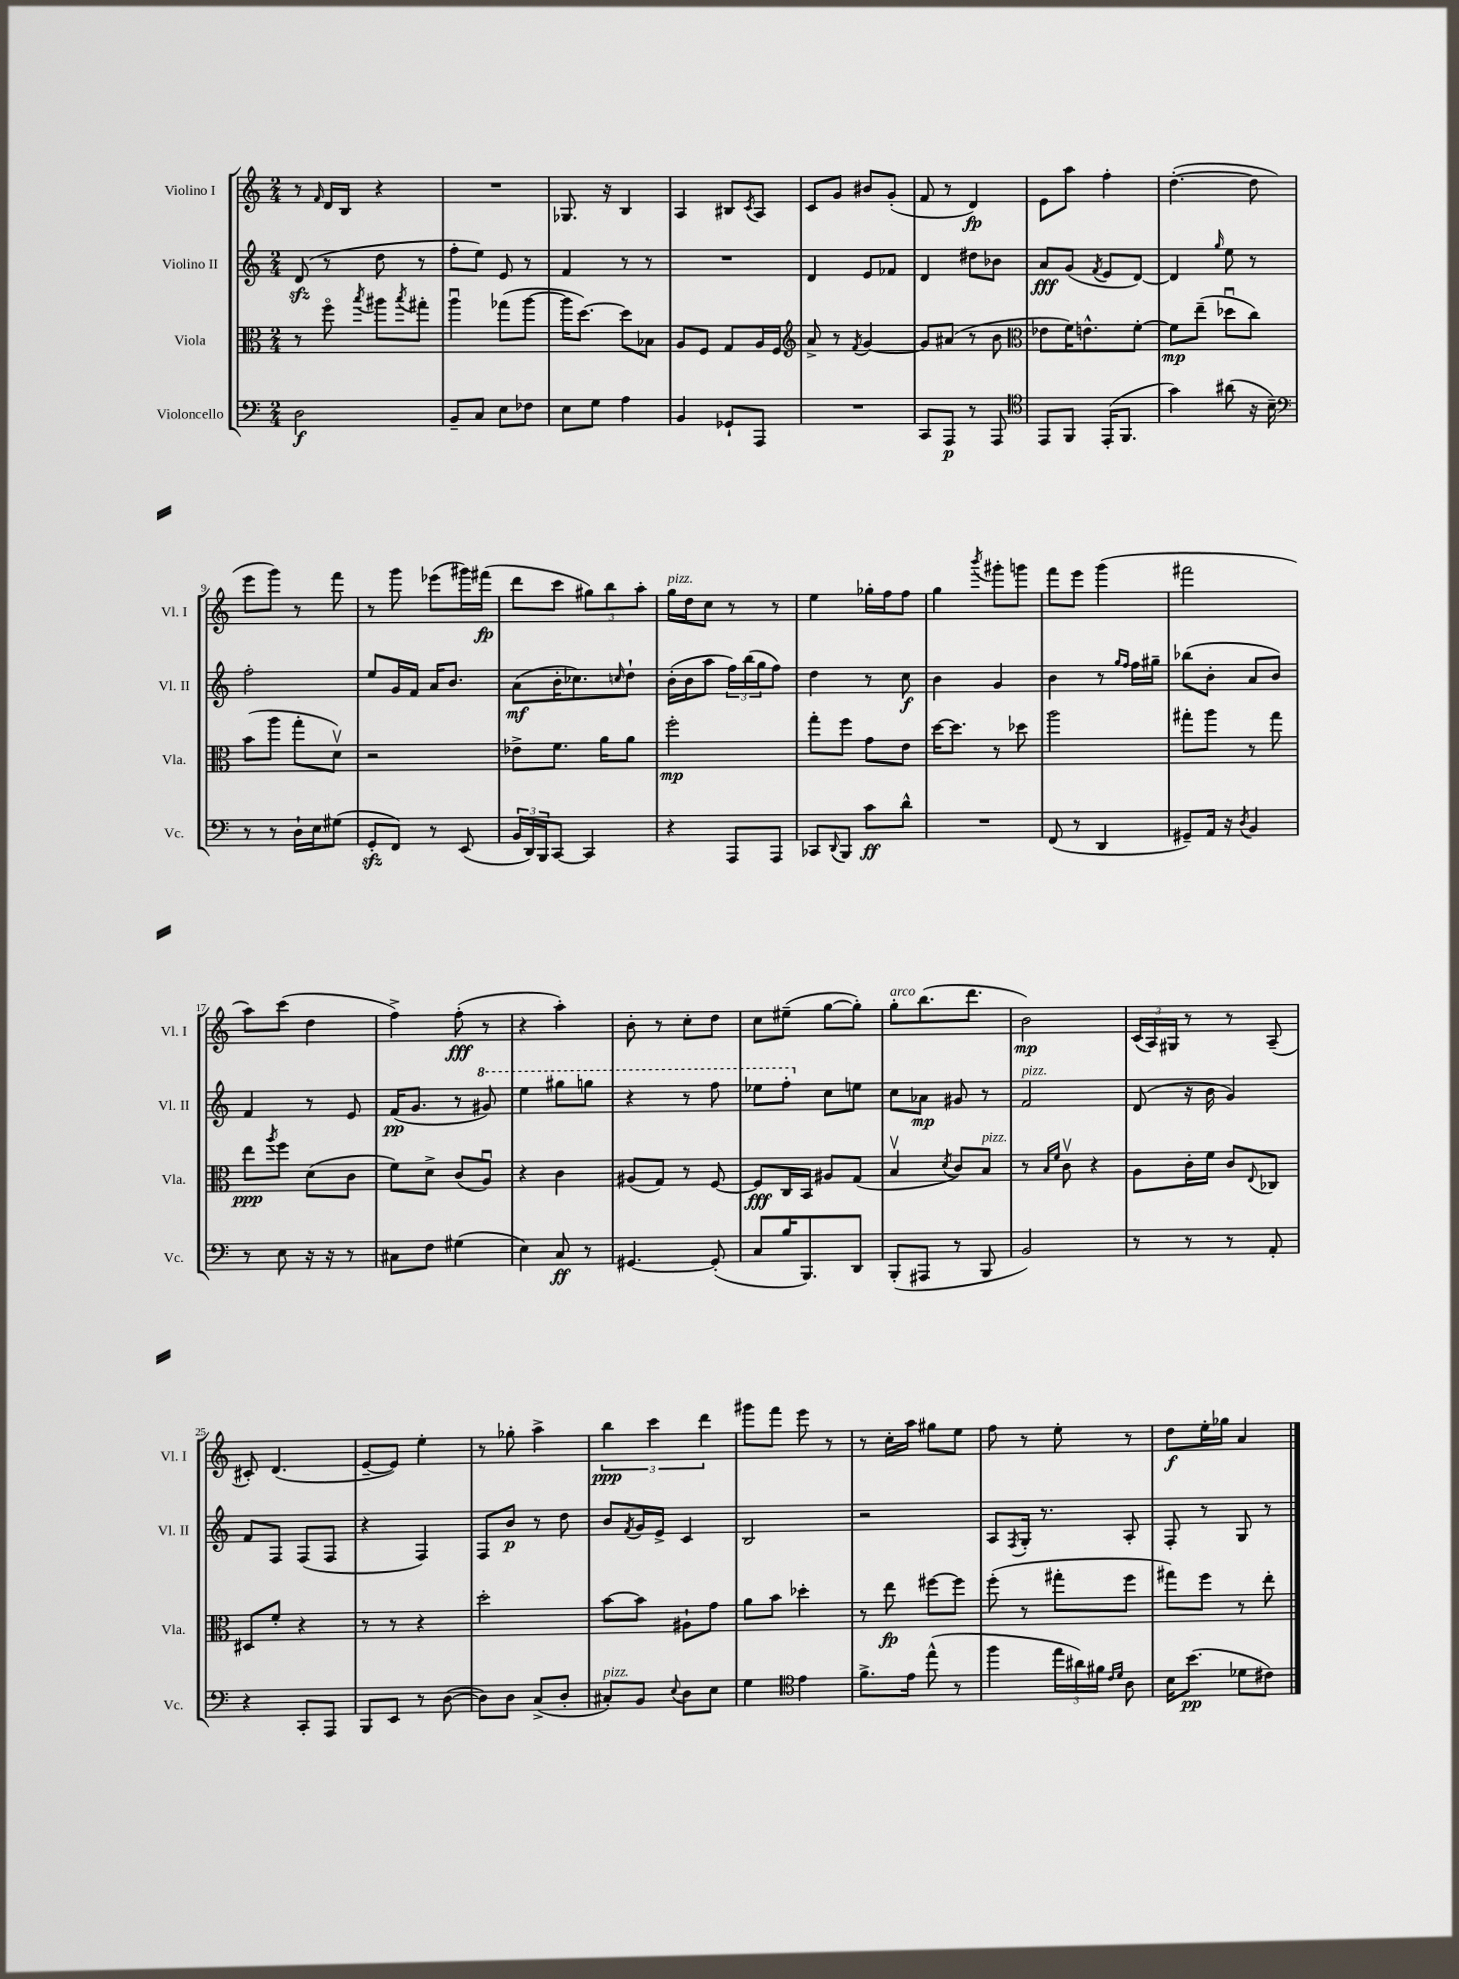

**kern	**dynam	**kern	**dynam	**kern	**dynam	**kern	**dynam
*part4	*part4	*part3	*part3	*part2	*part2	*part1	*part1
*staff4	*staff4	*staff3	*staff3	*staff2	*staff2	*staff1	*staff1
*I"Violoncello	*	*I"Viola	*	*I"Violino II	*	*I"Violino I	*
*I'Vc.	*	*I'Vla.	*	*I'Vl. II	*	*I'Vl. I	*
*clefF4	*	*clefC3	*	*clefG2	*	*clefG2	*
*k[]	*	*k[]	*	*k[]	*	*k[]	*
*M2/4	*	*M2/4	*	*M2/4	*	*M2/4	*
=1	=1	=1	=1	=1	=1	=1	=1
2D\	f	8r	.	(8dzz/	.	8r	.
.	.	.	.	.	.	16qqf/	.
.	.	8ff\	.	8r	.	16d/LL	.
.	.	.	.	.	.	16B/JJ	.
.	.	8qbb/	.	.	.	.	.
.	.	8aa#X\L	.	8dd\	.	4r	.
.	.	8qbb/	.	.	.	.	.
.	.	8gg#X'\J	.	8r	.	.	.
=2	=2	=2	=2	=2	=2	=2	=2
8BB~/L	.	4aau\	.	8ff'\L	.	2r	.
8C/J	.	.	.	8ee\J)	.	.	.
8E\L	.	(8gg-X\L	.	8e/	.	.	.
8F-X\J	.	[8aa\J	.	8r	.	.	.
=3	=3	=3	=3	=3	=3	=3	=3
8E\L	.	16aa\KL]	.	4f/	.	8.G-X/	.
.	.	[8.dd\J)	.	.	.	.	.
8G\J	.	.	.	.	.	.	.
.	.	.	.	.	.	16r	.
4A\	.	8dd\L]	.	8r	.	4B/	.
.	.	8B-X\J	.	8r	.	.	.
=4	=4	=4	=4	=4	=4	=4	=4
4BB/	.	8A/L	.	2r	.	4A/	.
.	.	8F/J	.	.	.	.	.
8GG-X`/L	.	8G/L	.	.	.	8B#X/L	.
.	.	.	.	.	.	8qc/	.
8AAA/J	.	16A/L	.	.	.	8A/J	.
.	.	16F/JJ	.	.	.	.	.
=5	=5	=5	=5	=5	=5	=5	=5
*	*	*clefG2	*	*	*	*	*
2r	.	8a^/	.	4d/	.	8c/L	.
.	.	8r	.	.	.	8g/J	.
.	.	8qf/	.	.	.	.	.
.	.	[4g/	.	8e/L	.	8b#X/L	.
.	.	.	.	8f-X/J	.	(8g'/J	.
=6	=6	=6	=6	=6	=6	=6	=6
8CC/L	.	8g/L]	.	4d/	.	8f/	.
8AAA/J	p	(8a#X/J	.	.	.	8r	.
8r	.	8r	.	8dd#X\L	.	4d/)	fp
8AAA/	.	8b\	.	8b-X\J	.	.	.
=7	=7	=7	=7	=7	=7	=7	=7
*clefC4	*	*clefC3	*	*	*	*	*
8EE/L	.	8e-X\L	.	8a/L	fff	8e\L	.
8FF/J	.	16f\K)	.	(8g/J	.	8aa\J	.
.	.	8.en^^\	.	.	.	.	.
.	.	.	.	8qf/	.	.	.
(16EE'/KL	.	.	.	8e/L	.	4ff'\	.
8.FF/J	.	.	.	.	.	.	.
.	.	[8f'\J	.	[8d/J)	.	.	.
=8	=8	=8	=8	=8	=8	=8	=8
4g\)	.	8f\L]	mp	4d/]	.	([4.dd'\	.
.	.	(8ee~\J	.	.	.	.	.
.	.	.	.	16qqgg/	.	.	.
(8a#X\	.	8dd-Xu\L	.	8ee\	.	.	.
16r	.	8cc\J)	.	8r	.	8dd\]	.
16B~\)	.	.	.	.	.	.	.
!!LO:LB:g=z
=9	=9	=9	=9	=9	=9	=9	=9
*clefF4	*	*	*	*	*	*	*
8r	.	(8b\L	.	2ff'\	.	8eee\L	.
8r	.	8aa\J	.	.	.	8ggg\J)	.
16D`\LL	.	8gg'\L	.	.	.	8r	.
16E\J	.	.	.	.	.	.	.
(8G#X\J	.	8dv\J)	.	.	.	8fff\	.
=10	=10	=10	=10	=10	=10	=10	=10
8GGzz'/L	.	2r	.	8ee/L	.	8r	.
8FF/J)	.	.	.	16g/L	.	8ggg\	.
.	.	.	.	16f/JJ	.	.	.
8r	.	.	.	16a/KL	.	(8eee-X\L	.
.	.	.	.	8.b/J	.	.	.
(8EE/	.	.	.	.	.	16ggg#X\L)	.
.	.	.	.	.	.	(16fff#X\JJ	fp
=11	=11	=11	=11	=11	=11	=11	=11
24BB/LL	.	8e-X^\L	.	(8a\L	mf	8ddd\L	.
24DD/)	.	.	.	.	.	.	.
24BBB/J	.	.	.	.	.	.	.
[8CC/J	.	8.f\J	.	16b'\K	.	8ccc\J	.
.	.	.	.	8.cc-X\)	.	.	.
4CC/]	.	.	.	.	.	12gg#X\L)	.
.	.	16a\KL	.	.	.	.	.
.	.	.	.	.	.	12bb\	.
.	.	.	.	16qqccn/	.	.	.
.	.	8a\J	.	8dd`\J	.	.	.
.	.	.	.	.	.	12aa'\J	.
=12	=12	=12	=12	=12	=12	=12	=12
!	!	!	!	!	!	!LO:TX:a:i:t=pizz.	!
4r	.	2ff'\	mp	(16b'\LL	.	16gg\LL	.
.	.	.	.	16b\J	.	16dd\J	.
.	.	.	.	8aa\J	.	8cc\J	.
8AAA/L	.	.	.	24ff\LL)	.	8r	.
.	.	.	.	(24bb\	.	.	.
.	.	.	.	24gg\J	.	.	.
8AAA/J	.	.	.	8ff\J)	.	8r	.
=13	=13	=13	=13	=13	=13	=13	=13
8CC-X/L	.	8gg'\L	.	4dd\	.	4ee\	.
8qqDD/	.	.	.	.	.	.	.
8BBB/J	.	8ff\J	.	.	.	.	.
8c\L	ff	8g\L	.	8r	.	16gg-X'\LL	.
.	.	.	.	.	.	16ff\J	.
8d^^\J	.	8e\J	.	8cc\	f	8ff\J	.
=14	=14	=14	=14	=14	=14	=14	=14
2r	.	[16dd\KL	.	4b\	.	4gg\	.
.	.	8.dd\J]	.	.	.	.	.
.	.	.	.	.	.	8qbbb/	.
.	.	8r	.	4g/	.	8ggg#X'\L	.
.	.	8dd-X\	.	.	.	8gggn\J	.
=15	=15	=15	=15	=15	=15	=15	=15
(8FF/	.	2aa\	.	4b\	.	8fff\L	.
8r	.	.	.	.	.	8eee\J	.
4DD/	.	.	.	8r	.	(4ggg\	.
.	.	.	.	16qqgg/LL	.	.	.
.	.	.	.	16qqff/JJ	.	.	.
.	.	.	.	16ff\LL	.	.	.
.	.	.	.	16gg#X~\JJ	.	.	.
=16	=16	=16	=16	=16	=16	=16	=16
8GG#X~/L)	.	8gg#X'\L	.	(8bb-X\L	.	2fff#X\	.
16AA/Jk	.	8aa\J	.	8b'\J	.	.	.
16r	.	.	.	.	.	.	.
8qD/	.	.	.	.	.	.	.
4BB/	.	8r	.	8a/L	.	.	.
.	.	8gg#\	.	8b/J)	.	.	.
!!LO:LB:g=z
=17	=17	=17	=17	=17	=17	=17	=17
8r	.	8ee\L	ppp	4f/	.	8aa\L)	.
.	.	8qaa/	.	.	.	.	.
8E\	.	8ff\J	.	.	.	(8ccc\J	.
16r	.	(8d\L	.	8r	.	4dd\	.
16r	.	.	.	.	.	.	.
8r	.	8c\J	.	8e/	.	.	.
=18	=18	=18	=18	=18	=18	=18	=18
8C#X\L	.	8f\L)	.	(16f/KL	pp	4ff^\)	.
.	.	.	.	8.g/J	.	.	.
8F\J	.	8d^\J	.	.	.	.	.
(4G#X\	.	(8c/L	.	8r	.	(8ff'\	fff
*	*	*	*	*8va	*	*	*
.	.	8Au/J)	.	8gg#X/)	.	8r	.
=19	=19	=19	=19	=19	=19	=19	=19
4E\)	.	4r	.	4eee\	.	4r	.
8C/	ff	4c\	.	8ggg#X\L	.	4aa'\)	.
8r	.	.	.	8gggn\J	.	.	.
=20	=20	=20	=20	=20	=20	=20	=20
[4.GG#X/	.	(8A#X/L	.	4r	.	8b'\	.
.	.	8G/J)	.	.	.	8r	.
.	.	8r	.	8r	.	8cc'\L	.
(8GG#'/]	.	[8F/	.	8fff\	.	8dd\J	.
=21	=21	=21	=21	=21	=21	=21	=21
8C/L	.	8F/L]	fff	8eee-X\L	.	8cc\L	.
16B/K	.	16C/L	.	8fff'\J	.	(8ee#X~\J	.
8.BBB/)	.	16BB/JJ	.	.	.	.	.
*	*	*	*	*X8va	*	*	*
.	.	8A#X/L	.	8cc\L	.	[8gg\L	.
8DD/J	.	(8G/J	.	8een\J	.	8gg'\J])	.
=22	=22	=22	=22	=22	=22	=22	=22
!	!	!	!	!	!	!LO:TX:a:i:t=arco	!
(8BBB'/L	.	4Bv/	.	8cc\L	.	8gg'\L	.
8AAA#X/J	.	.	.	8a-X\J	mp	(8.bb\	.
.	.	8qd/	.	.	.	.	.
8r	.	8c/L)	.	8g#X/	.	.	.
.	.	.	.	.	.	8.ddd\J	.
!	!	!LO:TX:a:i:t=pizz.	!	!	!	!	!
8BBB/	.	8B/J	.	8r	.	.	.
=23	=23	=23	=23	=23	=23	=23	=23
!	!	!	!	!LO:TX:a:i:t=pizz.	!	!	!
2BB/)	.	8r	.	2f/	.	2b\)	mp
.	.	16qqB/LL	.	.	.	.	.
.	.	16qqf/JJ	.	.	.	.	.
.	.	8cv\	.	.	.	.	.
.	.	4r	.	.	.	.	.
=24	=24	=24	=24	=24	=24	=24	=24
8r	.	8A\L	.	(8d/	.	(24c/LL	.
.	.	.	.	.	.	24A/)	.
.	.	.	.	.	.	24G#X/JJ	.
8r	.	16c'\L	.	16r	.	8r	.
.	.	16f\JJ	.	16b\	.	.	.
8r	.	8c/L	.	4g/)	.	8r	.
.	.	8qqE/	.	.	.	.	.
8AA'/	.	8C-X/J	.	.	.	(8A~/	.
!!LO:LB:g=z
=25	=25	=25	=25	=25	=25	=25	=25
4r	.	8D#X/L	.	8f/L	.	8c#X'/)	.
.	.	8f'/J	.	8F/J	.	(4.d/	.
8CC'/L	.	4r	.	(8F/L	.	.	.
8AAA/J	.	.	.	8F/J	.	.	.
=26	=26	=26	=26	=26	=26	=26	=26
8BBB/L	.	8r	.	4r	.	[8e~/L	.
8EE/J	.	8r	.	.	.	8e/J])	.
8r	.	4r	.	4F/)	.	4ee'\	.
([8D\	.	.	.	.	.	.	.
=27	=27	=27	=27	=27	=27	=27	=27
8D\L])	.	2dd'\	.	8F/L	.	8r	.
8D\J	.	.	.	8b/J	p	8gg-X'\	.
(8C^/L	.	.	.	8r	.	4aa^\	.
8D'/J	.	.	.	8dd\	.	.	.
=28	=28	=28	=28	=28	=28	=28	=28
!LO:TX:a:i:t=pizz.	!	!	!	!	!	!	!
8C#X'/L)	.	[8b\L	.	8b/L	.	6bb\	ppp
.	.	.	.	8qf/	.	.	.
8BB/J	.	8b\J]	.	16g/L	.	.	.
.	.	.	.	.	.	6ccc\	.
.	.	.	.	16e^/JJ	.	.	.
8qqE/	.	.	.	.	.	.	.
8D\L	.	8A#X`\L	.	4c/	.	.	.
.	.	.	.	.	.	6ddd\	.
8E\J	.	8g\J	.	.	.	.	.
=29	=29	=29	=29	=29	=29	=29	=29
4G\	.	8a\L	.	2B/	.	8ggg#X\L	.
.	.	8b\J	.	.	.	8fff\J	.
*clefC4	*	*	*	*	*	*	*
4e\	.	4dd-X'\	.	.	.	8eee\	.
.	.	.	.	.	.	8r	.
=30	=30	=30	=30	=30	=30	=30	=30
8.f^\L	.	8r	.	2r	.	8r	.
.	.	8ee\	fp	.	.	16cc'\LL	.
16e\Jk	.	.	.	.	.	16aa\JJ	.
(8ee^^\	.	[8ff#X\L	.	.	.	8gg#X\L	.
8r	.	8ff#\J]	.	.	.	8ee\J	.
=31	=31	=31	=31	=31	=31	=31	=31
4ff\	.	(8ff'\	.	8A/L	.	8ff\	.
.	.	.	.	8qF/	.	.	.
.	.	8r	.	16G'/Jk	.	8r	.
.	.	.	.	8.r	.	.	.
24ee\LL	.	8gg#X'\L	.	.	.	8ee'\	.
24a#X\)	.	.	.	.	.	.	.
24f#X\JJ	.	.	.	.	.	.	.
16qqc/LL	.	.	.	.	.	.	.
16qqd/JJ	.	.	.	.	.	.	.
8A\	.	8ff\J	.	8A'/	.	8r	.
=32	=32	=32	=32	=32	=32	=32	=32
16B\KL	.	8gg#X\L)	.	8F'/	.	8dd\L	f
(8.b\J	pp	.	.	.	.	.	.
.	.	8ff\J	.	8r	.	16ee'\L	.
.	.	.	.	.	.	16gg-X\JJ	.
8d-X\L	.	8r	.	8G/	.	4a/	.
8c#X\J)	.	8ee'\	.	8r	.	.	.
==	==	==	==	==	==	==	==
*-	*-	*-	*-	*-	*-	*-	*-
